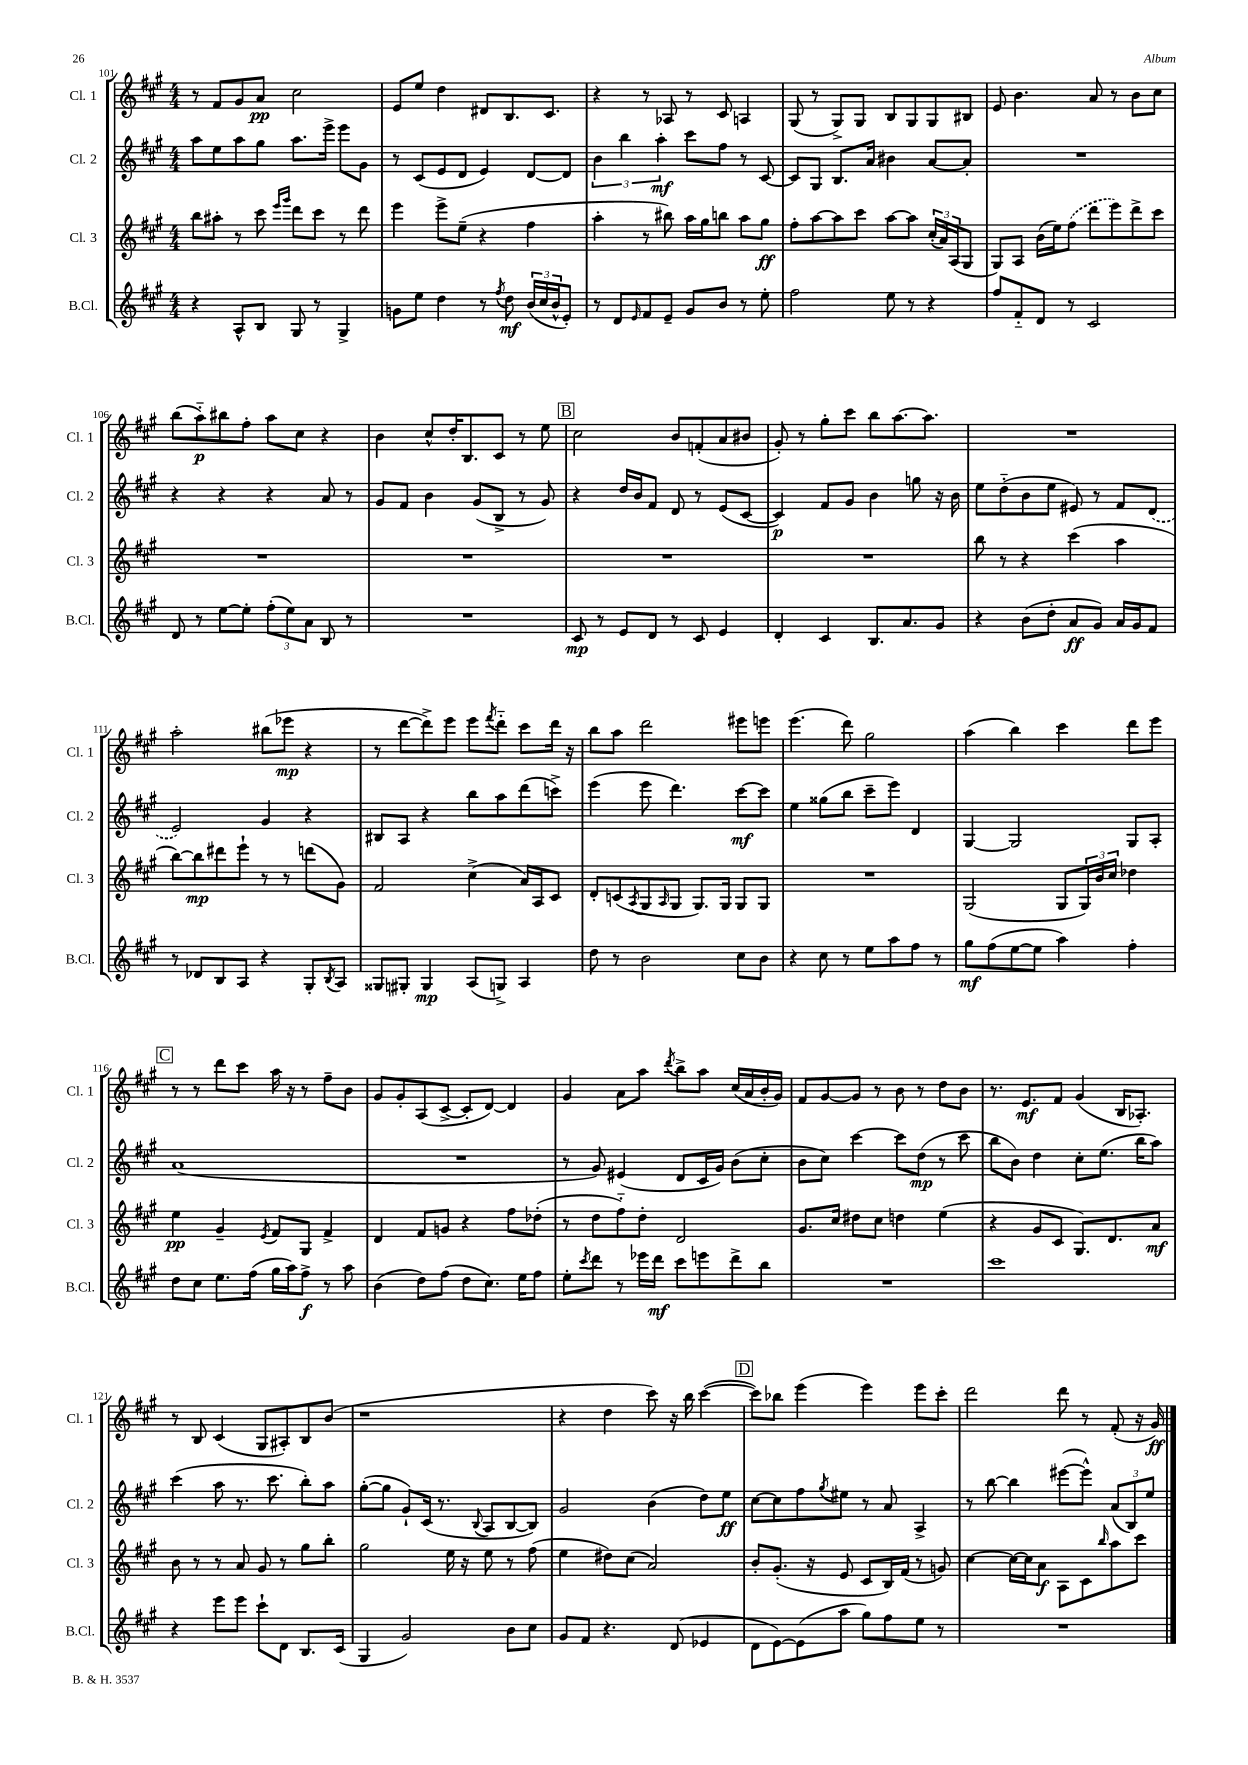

**kern	**dynam	**kern	**dynam	**kern	**dynam	**kern	**dynam
*part4	*part4	*part3	*part3	*part2	*part2	*part1	*part1
*staff4	*staff4	*staff3	*staff3	*staff2	*staff2	*staff1	*staff1
*I"B.Cl.	*	*I"Cl. 3	*	*I"Cl. 2	*	*I"Cl. 1	*
*I'B.Cl.	*	*I'Cl. 3	*	*I'Cl. 2	*	*I'Cl. 1	*
*clefG2	*	*clefG2	*	*clefG2	*	*clefG2	*
*k[f#c#g#]	*	*k[f#c#g#]	*	*k[f#c#g#]	*	*k[f#c#g#]	*
*M4/4	*	*M4/4	*	*M4/4	*	*M4/4	*
=101	=101	=101	=101	=101	=101	=101	=101
4r	.	8bb\L	.	8aa\L	.	8r	.
.	.	8aa#X'\J	.	8ee\	.	8f#/L	.
8A^^/L	.	8r	.	8aa\	.	8g#/	.
8B/J	.	8ccc#\	.	8gg#\J	.	8a/J	pp
.	.	16qqeee/LL	.	.	.	.	.
.	.	16qqggg#/JJ	.	.	.	.	.
8G#/	.	8ddd\L	.	8.aa\L	.	2cc#\	.
8r	.	8ccc#\J	.	.	.	.	.
.	.	.	.	16eee^\Jk	.	.	.
4G#^/	.	8r	.	8eee\L	.	.	.
.	.	8ddd\	.	8g#\J	.	.	.
=102	=102	=102	=102	=102	=102	=102	=102
8gn\L	.	4eee\	.	8r	.	8e/L	.
8ee\J	.	.	.	(8c#/L	.	8ee/J	.
4dd\	.	8eee^\L	.	8e/	.	4dd\	.
.	.	(8ee~\J	.	8d/J	.	.	.
8r	.	4r	.	4e/)	.	8d#X/L	.
8qff#/	.	.	.	.	.	.	.
8dd\	mf	.	.	.	.	8.B/	.
(24b/LL	.	4ff#\	.	[8d/L	.	.	.
24cc#/	.	.	.	.	.	.	.
.	.	.	.	.	.	8.c#/J	.
24b^^/J	.	.	.	.	.	.	.
8e'/J)	.	.	.	8d/J]	.	.	.
=103	=103	=103	=103	=103	=103	=103	=103
8r	.	4aa'\	.	6b\	.	4r	.
8d/L	.	.	.	.	.	.	.
.	.	.	.	6bb\	.	.	.
16qqe/	.	.	.	.	.	.	.
8f#/	.	8r	.	.	.	8r	.
.	.	.	.	6aa'\	mf	.	.
8e~/J	.	8bb#X\)	.	.	.	8A-X/	.
8g#/L	.	16aa\LL	.	8ccc#\L	.	8r	.
.	.	16gg#\J	.	.	.	.	.
8b/J	.	8bbn\J	.	8ff#\J	.	8c#/	.
8r	.	8aa\L	.	8r	.	4An/	.
8ee'\	.	8gg#\J	ff	[8c#/	.	.	.
=104	=104	=104	=104	=104	=104	=104	=104
2ff#\	.	8ff#'\L	.	8c#/L]	.	(8G#/	.
.	.	[8aa\	.	8G#/J	.	8r	.
.	.	8aa\]	.	8.B/L	.	8G#^/L)	.
.	.	8ccc#\J	.	.	.	8G#/J	.
.	.	.	.	16a/Jk	.	.	.
8ee\	.	[8aa\L	.	4b#X\	.	8B/L	.
8r	.	8aa\J]	.	.	.	8G#/	.
4r	.	(24cc#'/LL	.	[8a/L	.	8G#/	.
.	.	24a/)	.	.	.	.	.
.	.	(24A/J	.	.	.	.	.
.	.	8G#/J	.	8a'/J]	.	8B#X/J	.
=105	=105	=105	=105	=105	=105	=105	=105
8ff#/L	.	8G#/L)	.	1r	.	8e/	.
8f#/	.	8A/J	.	.	.	4.b\	.
8d/J	.	(16b\LL	.	.	.	.	.
.	.	16ee\J)	.	.	.	.	.
8r	.	(8ff#\J	.	.	.	.	.
2c#/	.	8ddd\L	.	.	.	8a/	.
.	.	8eee\)	.	.	.	8r	.
.	.	8ddd^\	.	.	.	8b\L	.
.	.	8ccc#\J	.	.	.	8cc#\J	.
!!LO:LB:g=z
=106	=106	=106	=106	=106	=106	=106	=106
8d/	.	1r	.	4r	.	(8bb\L	.
8r	.	.	.	.	.	8aa\)	p
[8ee\L	.	.	.	4r	.	8bb#X\	.
8ee'\J]	.	.	.	.	.	8ff#'\J	.
(12ff#'\L	.	.	.	4r	.	8aa\L	.
12ee\)	.	.	.	.	.	.	.
.	.	.	.	.	.	8cc#\J	.
12a\J	.	.	.	.	.	.	.
8B/	.	.	.	8a/	.	4r	.
8r	.	.	.	8r	.	.	.
=107	=107	=107	=107	=107	=107	=107	=107
1r	.	1r	.	8g#/L	.	4b\	.
.	.	.	.	8f#/J	.	.	.
.	.	.	.	4b\	.	8cc#^^/L	.
.	.	.	.	.	.	16dd'/K	.
.	.	.	.	.	.	8.B/	.
.	.	.	.	(8g#/L	.	.	.
.	.	.	.	8B^/J	.	8c#/J	.
.	.	.	.	8r	.	8r	.
.	.	.	.	8g#/)	.	8ee\	.
!!LO:REH:place=s1:t=B
=108	=108	=108	=108	=108	=108	=108	=108
8c#/	mp	1r	.	4r	.	2cc#\	.
8r	.	.	.	.	.	.	.
8e/L	.	.	.	16dd/LL	.	.	.
.	.	.	.	16b/J	.	.	.
8d/J	.	.	.	8f#/J	.	.	.
8r	.	.	.	8d/	.	8b/L	.
8c#/	.	.	.	8r	.	(8fn'/	.
4e/	.	.	.	(8e/L	.	8a/	.
.	.	.	.	[8c#/J	.	8b#X/J	.
=109	=109	=109	=109	=109	=109	=109	=109
4d'/	.	1r	.	4c#/])	p	8g#'/)	.
.	.	.	.	.	.	8r	.
4c#/	.	.	.	8f#/L	.	8gg#'\L	.
.	.	.	.	8g#/J	.	8ccc#\J	.
8.B/L	.	.	.	4b\	.	8bb\L	.
.	.	.	.	.	.	[8.aa\	.
8.a/	.	.	.	.	.	.	.
.	.	.	.	8ggn\	.	.	.
.	.	.	.	.	.	8.aa\J]	.
8g#/J	.	.	.	16r	.	.	.
.	.	.	.	16b\	.	.	.
=110	=110	=110	=110	=110	=110	=110	=110
4r	.	8bb\	.	8ee\L	.	1r	.
.	.	8r	.	(8dd\	.	.	.
(8b\L	.	4r	.	8b\	.	.	.
8dd'\J	.	.	.	8ee\J	.	.	.
8a/L	ff	(4ccc#\	.	8e#X/)	.	.	.
8g#/J)	.	.	.	8r	.	.	.
16a/LL	.	4aa\	.	8f#/L	.	.	.
16g#/J	.	.	.	.	.	.	.
8f#/J	.	.	.	(8d/J	.	.	.
!!LO:LB:g=z
=111	=111	=111	=111	=111	=111	=111	=111
8r	.	[8bb\L)	.	2e/)	.	2aa'\	.
8d-X/L	.	8bb\]	mp	.	.	.	.
8B/	.	8ddd#X\	.	.	.	.	.
8A/J	.	8eee`\J	.	.	.	.	.
4r	.	8r	.	4g#/	.	(8bb#X\L	.
.	.	8r	.	.	.	8eee-X\J	mp
8G#'/L	.	(8dddn\L	.	4r	.	4r	.
8qB/	.	.	.	.	.	.	.
8A/J	.	8g#\J)	.	.	.	.	.
=112	=112	=112	=112	=112	=112	=112	=112
8G##X/L	.	2f#/	.	8B#X/L	.	8r	.
8G#X'/J	.	.	.	8A/J	.	[8ddd\L	.
4G#/	mp	.	.	4r	.	8ddd^\])	.
.	.	.	.	.	.	8eee\J	.
(8A/L	.	(4cc#^\	.	8bb\L	.	8eee\L	.
.	.	.	.	.	.	8qfff#/	.
8Gn^/J)	.	.	.	8aa\	.	8ddd\J	.
4A/	.	16a/LL)	.	(8ddd\	.	8ccc#\L	.
.	.	16A/J	.	.	.	.	.
.	.	8c#/J	.	8cccn^\J)	.	16ddd\Jk	.
.	.	.	.	.	.	16r	.
=113	=113	=113	=113	=113	=113	=113	=113
8dd\	.	8d'/L	.	(4eee\	.	8bb\L	.
8r	.	(8cn/	.	.	.	8aa\J	.
.	.	8qA/	.	.	.	.	.
2b\	.	8G#/	.	8eee\	.	2ddd\	.
.	.	16qqA/	.	.	.	.	.
.	.	8G#/J	.	4.ddd\)	.	.	.
.	.	8.G#/L)	.	.	.	.	.
.	.	16G#/Jk	.	.	.	.	.
8cc#\L	.	8G#/L	.	[8ccc#\L	mf	8eee#X\L	.
8b\J	.	8G#/J	.	8ccc#\J]	.	8eeen\J	.
=114	=114	=114	=114	=114	=114	=114	=114
4r	.	1r	.	4ee\	.	(4.eee\	.
8cc#\	.	.	.	(8gg##X\L	.	.	.
8r	.	.	.	8bb\J	.	8ddd\)	.
8ee\L	.	.	.	8ccc#~\L	.	2gg#\	.
8aa\	.	.	.	8eee\J)	.	.	.
8ff#\J	.	.	.	4d/	.	.	.
8r	.	.	.	.	.	.	.
=115	=115	=115	=115	=115	=115	=115	=115
8gg#\L	mf	(2G#/	.	[4G#/	.	(4aa\	.
(8ff#\	.	.	.	.	.	.	.
[8ee\	.	.	.	2G#/]	.	4bb\)	.
8ee\J]	.	.	.	.	.	.	.
4aa\)	.	8G#/L	.	.	.	4ccc#\	.
.	.	24G#/L)	.	.	.	.	.
.	.	24b/	.	.	.	.	.
.	.	24cc#/JJ	.	.	.	.	.
4ff#'\	.	4dd-X\	.	8G#/L	.	8ddd\L	.
.	.	.	.	8A'/J	.	8eee\J	.
!!LO:LB:g=z
!!LO:REH:place=s1:t=C
=116	=116	=116	=116	=116	=116	=116	=116
8dd\L	.	4ee\	pp	(1a	.	8r	.
8cc#\J	.	.	.	.	.	8r	.
8.ee\L	.	4g#~/	.	.	.	8ddd\L	.
.	.	.	.	.	.	8ccc#\J	.
(16ff#\Jk	.	.	.	.	.	.	.
.	.	8qe/	.	.	.	.	.
16gg#\LL	.	8f#/L	.	.	.	16aa\	.
16aa\J)	.	.	.	.	.	16r	.
8ff#^\J	f	8G#/J	.	.	.	8r	.
8r	.	4f#^/	.	.	.	8ff#~\L	.
8aa\	.	.	.	.	.	8b\J	.
=117	=117	=117	=117	=117	=117	=117	=117
(4b\	.	4d/	.	1r	.	8g#/L	.
.	.	.	.	.	.	8g#'/	.
8dd\L)	.	8f#/L	.	.	.	(8A/	.
(8ff#\J	.	8gn/J	.	.	.	[8c#^/J	.
8dd\L	.	4r	.	.	.	8c#'/L]	.
8.cc#\J)	.	.	.	.	.	[8d/J)	.
.	.	8ff#\L	.	.	.	4d/]	.
16ee\KL	.	.	.	.	.	.	.
8ff#\J	.	(8dd-X'\J	.	.	.	.	.
=118	=118	=118	=118	=118	=118	=118	=118
8ee'\L	.	8r	.	8r	.	4g#/	.
8qccc#/	.	.	.	.	.	.	.
8ddd\J	.	8dd\L	.	8g#/)	.	.	.
8r	.	8ff#\)	.	(4e#X/	.	8a\L	.
16eee-X\LL	.	8dd'\J	.	.	.	8aa\J	.
16ddd\JJ	mf	.	.	.	.	.	.
.	.	.	.	.	.	8qddd/	.
8ccc#\L	.	2d/	.	8d/L	.	8bb^\L	.
8eeen\	.	.	.	16c#/L	.	8aa\J	.
.	.	.	.	16g#/JJ)	.	.	.
8ddd^\	.	.	.	(8b\L	.	(16cc#/LL	.
.	.	.	.	.	.	16a/	.
8bb\J	.	.	.	8cc#'\J	.	16b'/	.
.	.	.	.	.	.	16g#/JJ)	.
=119	=119	=119	=119	=119	=119	=119	=119
1r	.	8.g#/L	.	8b\L	.	8f#/L	.
.	.	.	.	8cc#\J)	.	[8g#/	.
.	.	16cc#/Jk	.	.	.	.	.
.	.	8dd#X\L	.	[4ccc#\	.	8g#/J]	.
.	.	8cc#\J	.	.	.	8r	.
.	.	4ddn\	.	8ccc#\L]	.	8b\	.
.	.	.	.	(8dd\J	mp	8r	.
.	.	(4ee\	.	8r	.	8dd\L	.
.	.	.	.	8ccc#\	.	8b\J	.
=120	=120	=120	=120	=120	=120	=120	=120
1ccc#	.	4r	.	8bb\L	.	8.r	.
.	.	.	.	8b\J)	.	.	.
.	.	.	.	.	.	8.e/L	mf
.	.	8g#/L	.	4dd\	.	.	.
.	.	8c#/J	.	.	.	8f#/J	.
.	.	8.G#/L)	.	8cc#'\L	.	(4g#/	.
.	.	.	.	(8.ee\J	.	.	.
.	.	8.d/	.	.	.	.	.
.	.	.	.	.	.	16B/KL	.
.	.	.	.	16bb\KL	.	8.A-X'/J)	.
.	.	8a/J	mf	8aa\J)	.	.	.
!!LO:LB:g=z
=121	=121	=121	=121	=121	=121	=121	=121
4r	.	8b\	.	(4ccc#\	.	8r	.
.	.	8r	.	.	.	8B/	.
8eee\L	.	8r	.	8aa\	.	(4c#/	.
8eee\J	.	8a/	.	8.r	.	.	.
8ccc#`\L	.	8g#/	.	.	.	8G#/L	.
.	.	.	.	8.ccc#\	.	.	.
8d\J	.	8r	.	.	.	8A#X'/)	.
8.B/L	.	8gg#\L	.	8bb'\L)	.	8B/	.
.	.	8bb'\J	.	8aa\J	.	(8b/J	.
(16c#/Jk	.	.	.	.	.	.	.
=122	=122	=122	=122	=122	=122	=122	=122
4G#/	.	2gg#\	.	([8gg#'\L	.	1r	.
.	.	.	.	8gg#\J]	.	.	.
2g#/)	.	.	.	8g#`/L)	.	.	.
.	.	.	.	(16c#/Jk	.	.	.
.	.	.	.	8.r	.	.	.
.	.	16ee\	.	.	.	.	.
.	.	16r	.	.	.	.	.
.	.	.	.	8qqB/	.	.	.
.	.	8ee\	.	8A/L	.	.	.
8b\L	.	8r	.	[8B/	.	.	.
8cc#\J	.	(8ff#\	.	8B/J])	.	.	.
=123	=123	=123	=123	=123	=123	=123	=123
8g#/L	.	4ee\	.	2g#/	.	4r	.
8f#/J	.	.	.	.	.	.	.
4.r	.	8dd#X\L)	.	.	.	4dd\	.
.	.	(8cc#\J	.	.	.	.	.
.	.	2a/)	.	(4b\	.	8ccc#\)	.
(8d/	.	.	.	.	.	16r	.
.	.	.	.	.	.	16bb\	.
4e-X/	.	.	.	8dd\L)	.	([4ccc#\	.
.	.	.	.	8ee\J	ff	.	.
!!LO:REH:place=s1:t=D
=124	=124	=124	=124	=124	=124	=124	=124
8d\L	.	8b'/L	.	[8cc#\L	.	8ccc#\L])	.
[8e\)	.	(8.g#'/J	.	8cc#\]	.	8bb-X\J	.
(8e\]	.	.	.	8ff#\	.	(4eee\	.
.	.	16r	.	.	.	.	.
.	.	.	.	8qgg#/	.	.	.
8aa\J	.	8e/	.	8ee#X\J	.	.	.
8gg#\L)	.	8c#/L	.	8r	.	4eee\)	.
8ff#\	.	16B/L)	.	8a/	.	.	.
.	.	(16f#/JJ	.	.	.	.	.
8ee\J	.	8r	.	4A^/	.	8eee\L	.
8r	.	8gn/)	.	.	.	8ccc#'\J	.
=125	=125	=125	=125	=125	=125	=125	=125
1r	.	[4cc#\	.	8r	.	2ddd\	.
.	.	.	.	[8bb\	.	.	.
.	.	16cc#\LL_	.	4bb\]	.	.	.
.	.	16cc#\J]	.	.	.	.	.
.	.	8a\J	f	.	.	.	.
.	.	8A\L	.	([8eee#X\L	.	8ddd\	.
.	.	8c#\	.	8eee#^^\J])	.	8r	.
.	.	16qqbb/	.	.	.	.	.
.	.	8aa\	.	(12a/L	.	(8f#'/	.
.	.	.	.	12B/)	.	.	.
.	.	8ccc#\J	.	.	.	16r	.
.	.	.	.	12ee/J	.	.	.
.	.	.	.	.	.	16g#/)	ff
==	==	==	==	==	==	==	==
*-	*-	*-	*-	*-	*-	*-	*-
